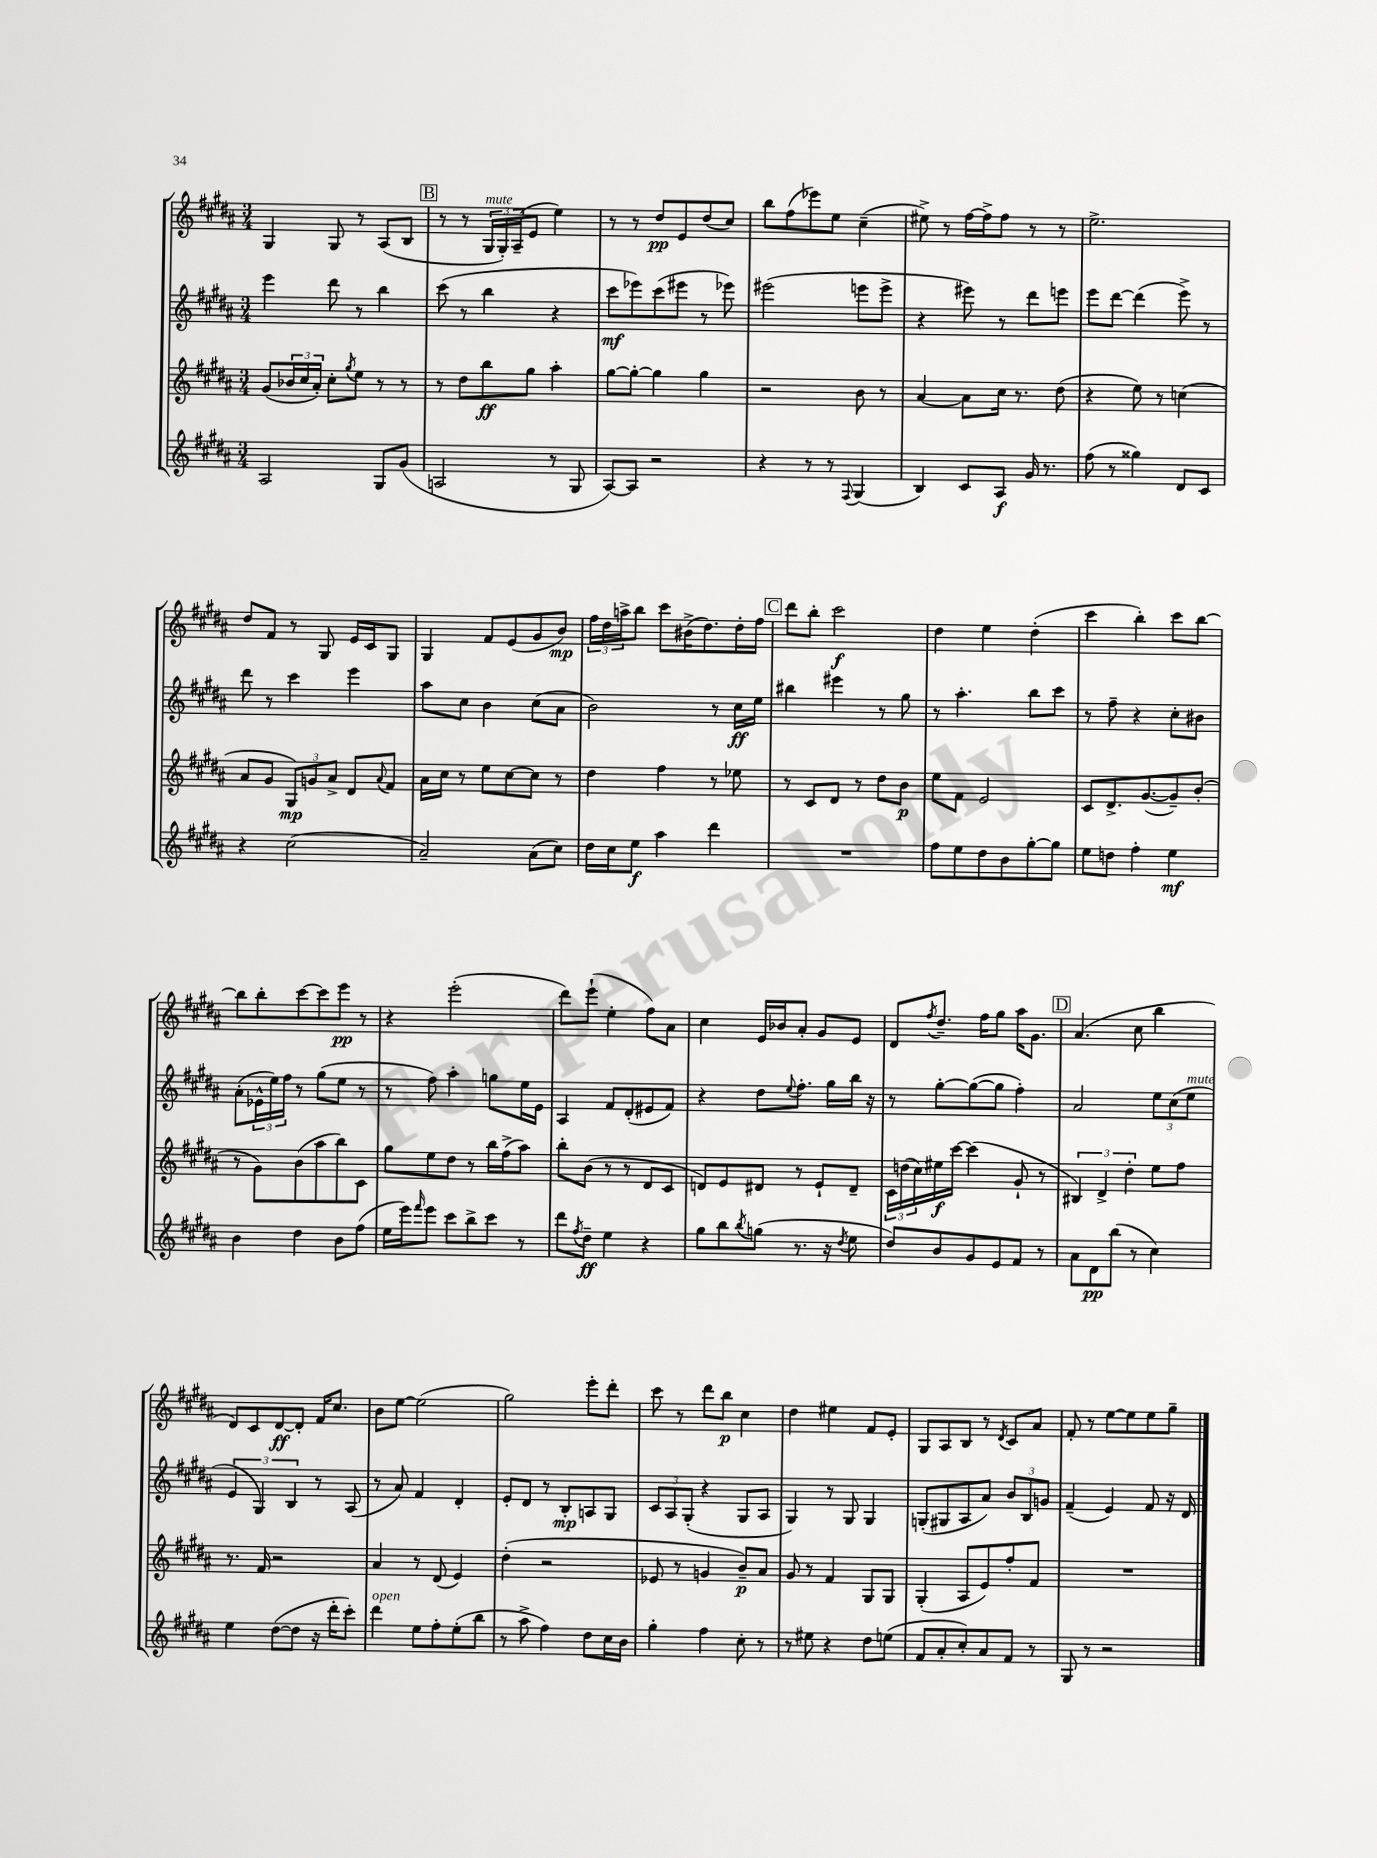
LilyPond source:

<<
\new StaffGroup <<
\new Staff = "s0" {
    \clef treble \key b \major \numericTimeSignature \time 3/4
    gis4 gis8 r8 ais8( b8 |
    \mark \markup { \box "B" } r8 r8 \tuplet 3/2 { gis16^\markup { \italic "mute" } gis16-.) ais16--( } e'8 e''4) |
    r8 r8 dis''8\pp e'8 dis''8( cis''8) |
    b''8 fis''8( ees'''8) e''8 cis''4--( |
    eis''8->) r8 fis''16~ fis''16-> fis''8 r8 r8 |
    e''2.-> |
    dis''8 fis'8 r8 gis8 e'16 cis'16 gis8 |
    gis4 fis'8 e'8( gis'8 b'8\mp) |
    \tuplet 3/2 { fis''16 dis''16 a''16-> } b''8 cis'''8 bis'16->( dis''8.) dis''16-. fis''16 |
    \mark \markup { \box "C" } dis'''8 b''8-. cis'''2\f |
    dis''4 e''4 dis''4-.( |
    cis'''4 b''4-.) cis'''8 b''8~ |
    b''8 b''8-. cis'''8~ cis'''8 e'''8\pp r8 |
    r4 e'''2-.( |
    dis'''8) e'''8-!( e''4-. fis''8) ais'8 |
    cis''4 e'16 bes'16 ais'8-. gis'8 e'8 |
    dis'8 \acciaccatura { fis''8 } dis''8.-- fis''16 gis''8 ais''16 gis'8. |
    \mark \markup { \box "D" } ais'4.( cis''8 b''4 |
    dis'8) cis'8 dis'8~\ff dis'8-. fis'16 cis''8. |
    b'8 e''8~ e''2( |
    gis''2) e'''8-. dis'''8-. |
    cis'''8 r8 dis'''8 b''8\p cis''4 |
    dis''4 eis''4 fis'8 e'8-. |
    gis8 ais8 b8 r8 \acciaccatura { dis'8 } cis'8 ais'8 |
    fis'8-. r8 e''8~ e''8 e''8 gis''8-- \bar "|." |
}
\new Staff = "s1" {
    \clef treble \key b \major \numericTimeSignature \time 3/4
    e'''4 dis'''8 r8 b''4 |
    \mark \markup { \box "B" } cis'''8( r8 b''4 r4 |
    cis'''8\mf ees'''8) cis'''8( eis'''8 r8 ees'''8) |
    eis'''2( e'''8 e'''8-> |
    r4 eis'''8) r8 dis'''8 e'''8 |
    e'''8 dis'''8~ dis'''4( e'''8->) r8 |
    dis'''8 r8 cis'''4 e'''4 |
    ais''8 cis''8 b'4 cis''8( ais'8 |
    b'2) r8 cis''16\ff e''16 |
    \mark \markup { \box "C" } bis''4 eis'''4 r8 gis''8 |
    r8 ais''4.-. b''8 cis'''8 |
    r8 fis''8-- r4 cis''8-. bis'8 |
    ais'8-.( \tuplet 3/2 { ees'16-^ e''16) fis''16 } r8 gis''8( e''8 r8 |
    r8 fis''8) ais''4-. g''8 e''16 e'16 |
    ais4 fis'8 dis'8-.( eis'8 fis'8) |
    r4 dis''8 \appoggiatura { e''8 } fis''8.-. gis''16 b''16 r16 |
    r8 gis''8~-. gis''8~( gis''8 fis''4-.) |
    \mark \markup { \box "D" } ais'2 \tuplet 3/2 { e''8 cis''8( e''8^\markup { \italic "mute" } } |
    \tuplet 3/2 { e'4 gis4) b4 } r8 ais8( |
    r8 ais'8) fis'4 dis'4-. |
    e'8-. dis'8 r8 b8-.\mp a8 gis8 |
    \tuplet 3/2 { cis'8 ais8 gis8-.( } r4 gis8 ais8 |
    gis4) r8 gis8 gis4 |
    g8-.( gis8 ais8 ais'8) \tuplet 3/2 { b'8 b8 g'8 } |
    fis'4--( e'4) fis'8 r16 dis'16 \bar "|." |
}
\new Staff = "s2" {
    \clef treble \key b \major \numericTimeSignature \time 3/4
    gis'8( \tuplet 3/2 { bes'16 cis''16 ais'16-.) } cis''8-. \acciaccatura { gis''8 } e''8 r8 r8 |
    \mark \markup { \box "B" } r8 dis''8 b''8\ff gis''8 ais''4-. |
    gis''8~ gis''8~-. gis''4 gis''4 |
    r2 b'8 r8 |
    ais'4~ ais'8 cis''16 r8. dis''8( |
    r4 e''8) r8 c''4( |
    ais'8 gis'8 \tuplet 3/2 { gis8\mp) g'8 ais'8-> } dis'8 \appoggiatura { ais'8 } fis'8 |
    ais'16 cis''16 r8 e''8 cis''8~ cis''8 r8 |
    dis''4 fis''4 r8 ees''8 |
    \mark \markup { \box "C" } r8 cis'8 dis'8 r8 dis''8 b'8\p |
    e''8 fis'8 e'2 |
    cis'8 dis'8.-> gis'8.~( gis'8--) b'8-.( |
    r8 gis'8) b'8( ais''8 b''8) cis'8 |
    gis''8 e''8 dis''8 r8 b''16 fis''16->( ais''8) |
    b''8-. b'8( r8 r8 dis'8 cis'8 |
    d'8) e'8 dis'8 r8 e'8-! dis'8-- |
    \tuplet 3/2 { cis'16 d''16( cis''16) } eis''16\f cis'''16~ cis'''4( gis'8-! r8 |
    \mark \markup { \box "D" } \tuplet 3/2 { bis4) dis'4-> dis''4-. } e''8 fis''8 |
    r8. fis'16 r2 |
    ais'4 r8 dis'8( e'4) |
    dis''4-.( r2 |
    ees'8 r8 g'4 b'8--\p) ais'8 |
    gis'8 r8 fis'4 gis8 gis8 |
    gis4-.( ais8 e'8) fis''8-. fis'8 |
    R2. \bar "|." |
}
\new Staff = "s3" {
    \clef treble \key b \major \numericTimeSignature \time 3/4
    ais2 gis8 gis'8( |
    \mark \markup { \box "B" } a2 r8 gis8 |
    ais8~) ais8 r2 |
    r4 r8 r8 \appoggiatura { fis8 } gis4( |
    b4) cis'8 ais8\f gis'16 r8. |
    fis''8( r8 gisis''4) dis'8 cis'8 |
    r4 cis''2( |
    ais'2--) ais'8( cis''8) |
    dis''16 cis''16 e''8\f ais''4 dis'''4 |
    \mark \markup { \box "C" } R2. |
    fis''8 e''8 dis''8 b'8 gis''8~-. gis''8 |
    e''8 d''8 fis''4-. e''4\mf |
    b'4 dis''4 b'8 fis''8( |
    e''16 e'''16) \grace { fis'''16 } e'''8 cis'''8 b''8-> cis'''8 r8 |
    dis'''8 \acciaccatura { fis''8 } dis''8--\ff e''4 r4 |
    gis''8 b''8 \acciaccatura { b''8 } g''8( r8. r16 \acciaccatura { dis''8 } e''8 |
    dis''8) b'8 gis'8 e'8 fis'8 r8 |
    \mark \markup { \box "D" } ais'8 dis'8\pp b''8( r8 cis''4) |
    e''4 dis''8~( dis''8 r16 dis'''16-. cis'''8-.) |
    dis'''4^\markup { \italic "open" } e''8 fis''8-. e''8-.( b''8 |
    r8 ais''8-> fis''4) dis''8 cis''16 b'16 |
    gis''4-. fis''4 cis''8-. r8 |
    r8 eis''8 r4 dis''8 e''8( |
    fis'8 ais'8-. cis''8-.) ais'8 fis'8 r8 |
    gis8 r8 r2 \bar "|." |
}
>>
>>
\layout { \context { \Score \remove "Bar_number_engraver" } }
